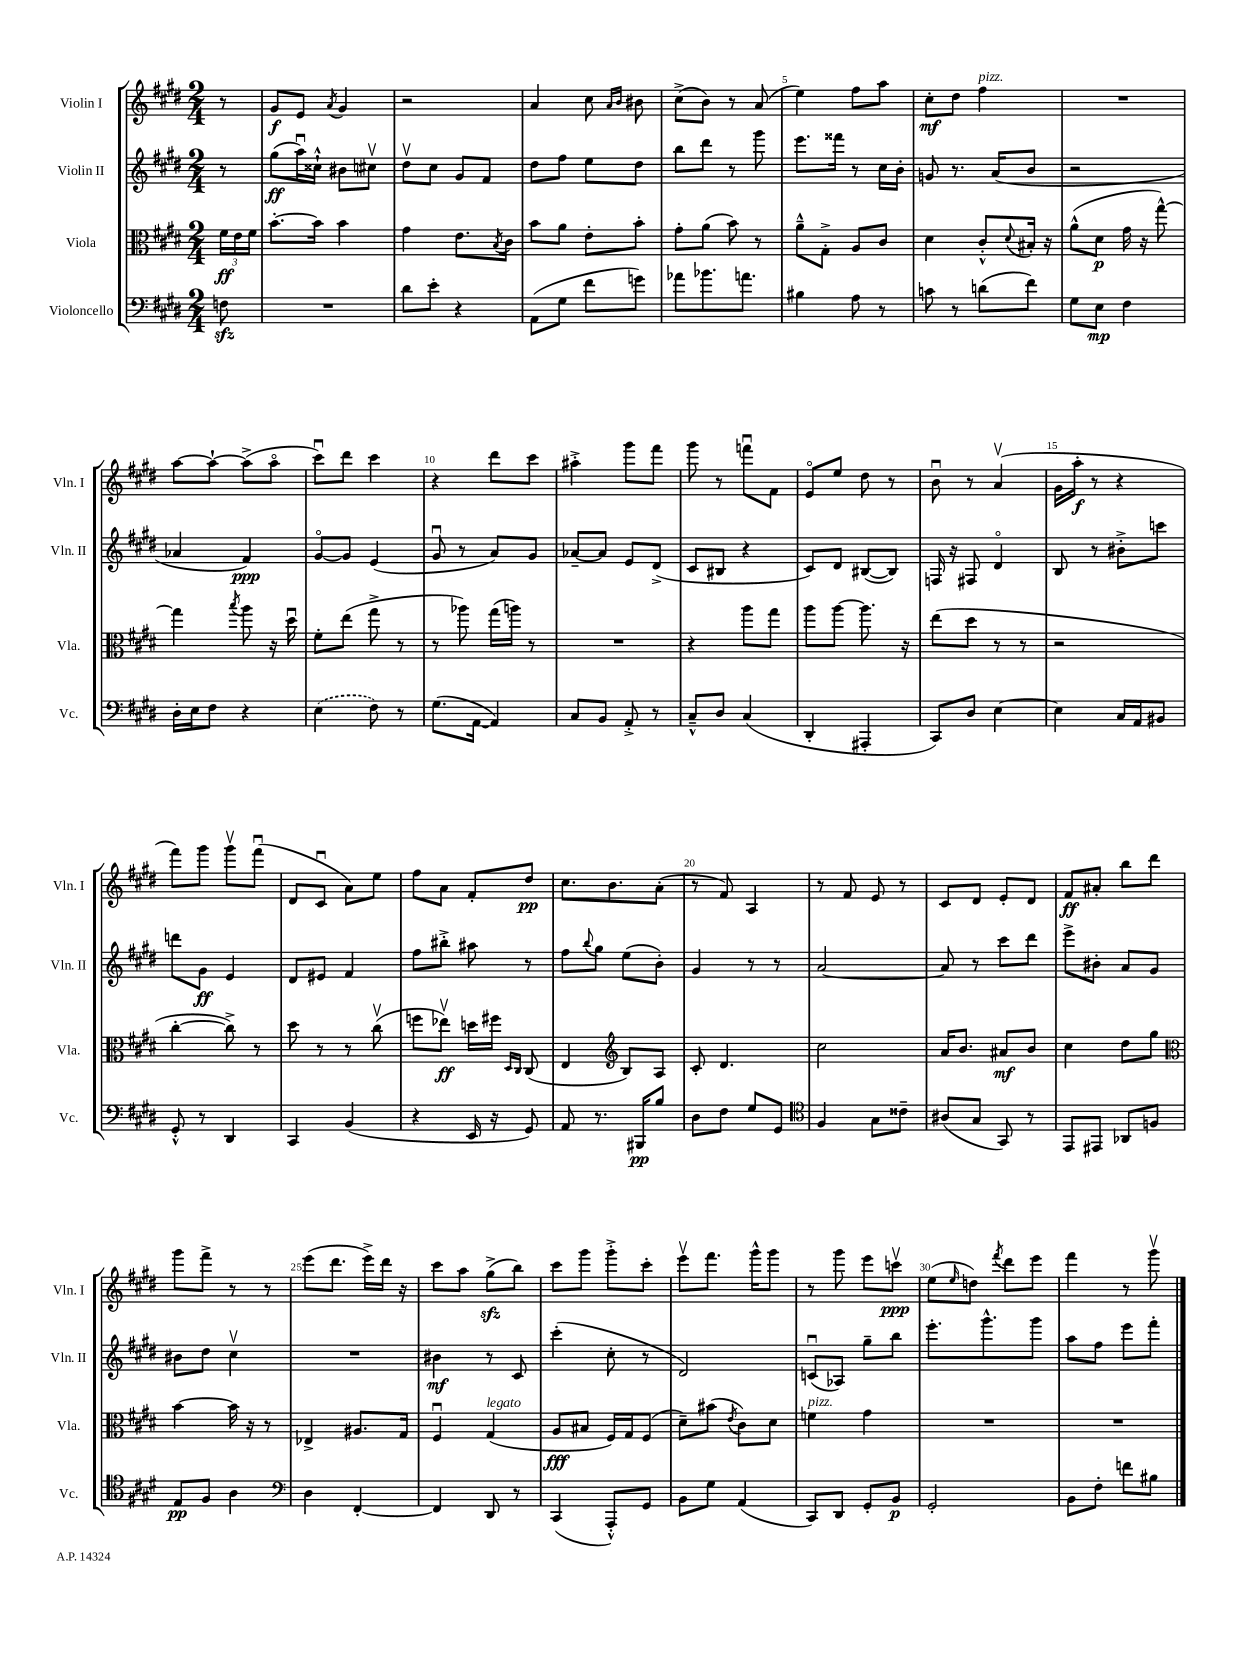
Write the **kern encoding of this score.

**kern	**kern	**kern	**kern
*staff4	*staff3	*staff2	*staff1
*clefF4	*clefC3	*clefG2	*clefG2
*k[f#c#g#d#]	*k[f#c#g#d#]	*k[f#c#g#d#]	*k[f#c#g#d#]
*M2/4	*M2/4	*M2/4	*M2/4
8F\	24f#\LL	8r	8r
.	24e\	.	.
.	24f#\JJ	.	.
=	=	=	=
2r	[8.b'\L	(8gg#\L	8g#/L
.	.	16aau\L)	8e/J
.	16b\]Jk	16cc##`^^\JJ	.
.	.	.	8qa/
.	4b\	8b#\L	4g#/
.	.	8cc#v\J	.
=	=	=	=
8d#\L	4g#\	8dd#v\L	2r
8e'\J	.	8cc#\J	.
4r	8.e\L	8g#/L	.
.	.	8f#/J	.
.	8qB/	.	.
.	16c#\Jk	.	.
=	=	=	=
(8AA\L	8b\L	8dd#\L	4a/
8G#\J	8a\J	8ff#\J	.
8f#\L	8e'\L	8ee\L	8cc#\
.	.	.	16qqa/LL
.	.	.	16qqb/JJ
8g\J)	8b'\J	8dd#\J	8b#\
=	=	=	=
8a-\L	8g#'\L	8bb\L	(8cc#^\L
8.b-\	(8a\J	8ddd#\J	8b\J)
.	8b\)	8r	8r
8.a\J	.	.	.
.	8r	8ggg#\	(8a/
=	=	=	=
4B#\	8a~^^\L	8.eee\L	4ee\)
.	8G#'^\J	.	.
.	.	16fff##\Jk	.
8A\	8A/L	8r	8ff#\L
8r	8c#/J	16cc#\LL	8aa\J
.	.	16b'\JJ	.
=	=	=	=
8c\	4d#\	8g/	8cc#'\L
8r	.	8.r	8dd#\J
(8d\L	8c#'^^/L	.	4ff#\
.	.	(16a/LK	.
.	8qqd#/	.	.
8f#\J)	16B#'/Jk	8b/J	.
.	16r	.	.
=	=	=	=
8G#\L	(8a^^\L	2r	2r
8E\J	8d#\J	.	.
4F#\	16g#\	.	.
.	16r	.	.
.	[8gg#^^\)	.	.
=	=	=	=
16D#'\LL	4gg#\]	4a-/	[8aa\L
16E\J	.	.	.
8F#\J	.	.	8aa`\_J
.	8qbb/	.	.
4r	8aa\	4f#/)	(8aa^\]L
.	16r	.	8aao\J
.	16dd#u\	.	.
=	=	=	=
(4E\	8f#'\L	[8g#o/L	8ccc#u\L)
.	(8ee\J	8g#/]J	8ddd#\J
8F#\)	8gg#^\	(4e/	4ccc#\
8r	8r	.	.
=	=	=	=
(8.G#\L	8r	8g#u/	4r
.	8aa-\)	8r	.
[16AA\Jk	.	.	.
4AA/])	(16gg#\LL	8a/L)	8ddd#\L
.	16aa\JJ)	.	.
.	8r	8g#/J	8ccc#\J
=	=	=	=
8C#/L	2r	[8a-~/L	4aa#'^\
8BB/J	.	8a-/]J	.
8AA'^/	.	8e/L	8ggg#\L
8r	.	(8d#^/J	8fff#\J
=	=	=	=
8C#~^^/L	4r	8c#/L	8ggg#\
8D#/J	.	8B#/J	8r
(4C#/	8aa\L	4r	8fffu\L
.	8gg#\J	.	8f#\J
=	=	=	=
4DD#'/	8aa\L	8c#/L)	8eo/L
.	[8aa\J	8d#/J	8ee/J
4AAA#'/	8.aa\]	([8B#/L	8dd#\
.	.	8B#/]J)	8r
.	16r	.	.
=	=	=	=
8CC#/L)	(8ee\L	16F/	8bu\
.	.	16r	.
8D#/J	8dd#\J	8F#/	8r
[4E\	8r	4d#o/	(4av/
.	8r	.	.
=	=	=	=
4E\]	2r	8B/	16g#\LL
.	.	.	16aa'\JJ
.	.	8r	8r
16C#/LL	.	8b#'^\L	4r
16AA/J	.	.	.
8BB#/J	.	8ccc\J	.
=	=	=	=
8GG#'^^/	[4cc#'\	8ddd\L	8fff#\L)
8r	.	8g#\J	8ggg#\J
4DD#/	8cc#^\])	4e/	8ggg#v\L
.	8r	.	(8fff#u\J
=	=	=	=
4CC#/	8dd#\	8d#/L	8d#/L
.	8r	8e#/J	8c#u/J
(4BB/	8r	4f#/	8a\L)
.	(8cc#v\	.	8ee\J
=	=	=	=
4r	8ff\L	8ff#\L	8ff#\L
.	8ee-v\J)	8bb#'^\J	8a\J
16EE/	16dd\LL	8aa#\	8f#'/L
16r	16ff#\JJ	.	.
.	16qqD#/LL	.	.
.	16qqC#/JJ	.	.
8GG#/)	(8C#/	8r	8dd#/J
=	=	=	=
8AA/	4E/	8ff#\L	8.cc#\L
.	.	8qqbb/	.
8.r	.	8gg#\J	.
.	.	.	8.b\
*	*clefG2	*	*
.	8B/L)	(8ee\L	.
16BBB#/LK	.	.	.
8B/J	8A/J	8b'\J)	(8a'\J
=	=	=	=
8D#\L	8c#'/	4g#/	8r
8F#\J	4.d#/	.	8f#/)
8G#/L	.	8r	4A/
8GG#/J	.	8r	.
=	=	=	=
*clefC4	*	*	*
4F#/	2cc#\	[2a/	8r
.	.	.	8f#/
8G#\L	.	.	8e/
8c##~\J	.	.	8r
=	=	=	=
(8A#/L	16a/LK	8a/]	8c#/L
.	8.b/J	.	.
8G#/J	.	8r	8d#/J
8GG#/)	8a#/L	8ccc#\L	8e'/L
8r	8b/J	8ddd#\J	8d#/J
=	=	=	=
8EE/L	4cc#\	8eee^\L	8f#/L
8EE#/J	.	8b#'\J	8a#'/J
8AA-/L	8dd#\L	8a/L	8bb\L
8F/J	8gg#\J	8g#/J	8ddd#\J
=	=	=	=
*	*clefC3	*	*
8E/L	[4b\	8b#\L	8ggg#\L
8F#/J	.	8dd#\J	8fff#^\J
4A\	16b\]	4cc#v\	8r
.	16r	.	.
.	8r	.	8r
=	=	=	=
*clefF4	*	*	*
4D#\	4E-^/	2r	(8eee\L
.	.	.	8.ddd#\J
[4FF#'/	8.A#/L	.	.
.	.	.	16eee^\LL)
.	.	.	16ddd#\JJ
.	16G#/Jk	.	16r
=	=	=	=
4FF#/]	4F#u/	4b#\	8ccc#\L
.	.	.	8aa\J
8DD#/	(4G#/	8r	(8gg#^\L
8r	.	8c#/	8bb\J)
=	=	=	=
(4CC#/	8A/L	(4ccc#'\	8ccc#\L
.	8B#/J	.	8ggg#\J
8AAA'^^/L)	16F#/LL)	8cc#'\	8ggg#'^\L
.	16G#/J	.	.
8GG#/J	(8F#/J	8r	8ccc#'\J
=	=	=	=
8BB\L	8d#~\L)	2d#/)	8eeev\L
8G#\J	(8b#\J	.	8.fff#\J
.	8qe/	.	.
(4AA/	8c#\L)	.	.
.	.	.	16ggg#^^\LK
.	8d#\J	.	8ggg#\J
=	=	=	=
8CC#/L)	4f\	(8cu/L	8r
8DD#/J	.	8A-/J)	8ggg#\
8GG#'/L	4g#\	8gg#~\L	8eee\L
8BB/J	.	8bb\J	8cccv\J
=	=	=	=
2GG#'/	2r	8.eee'\L	(8ee\L
.	.	.	16qqee/
.	.	.	8dd\J)
.	.	8.ggg#^^\	.
.	.	.	8qfff#/
.	.	.	8ddd#\L
.	.	8ggg#\J	8eee\J
=	=	=	=
8BB\L	2r	8aa\L	4fff#\
8F#'\J	.	8ff#\J	.
8f\L	.	8eee\L	8r
8B#\J	.	8fff#'\J	8ggg#v\
==	==	==	==
*-	*-	*-	*-
